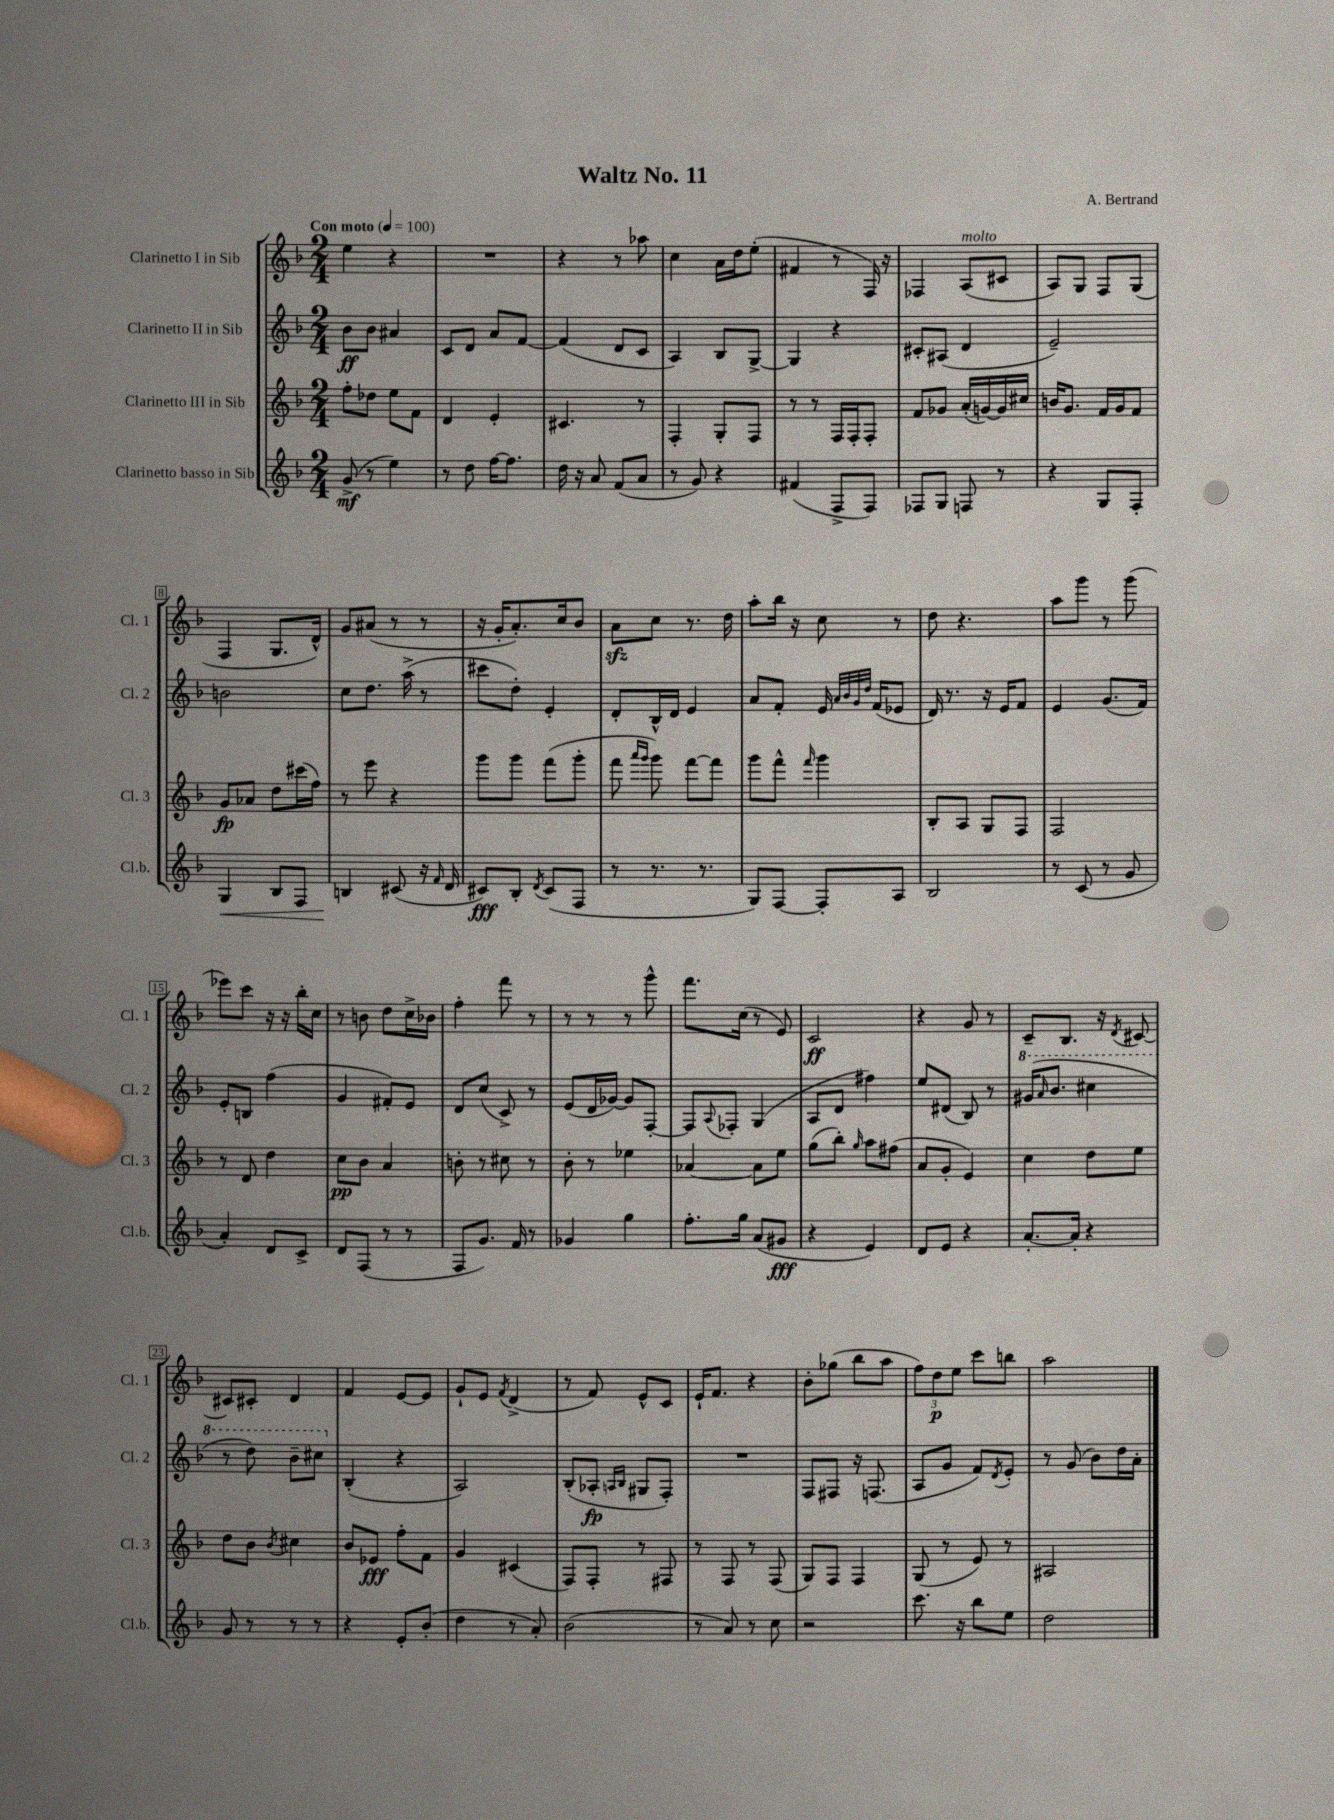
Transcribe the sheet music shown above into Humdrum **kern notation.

**kern	**dynam	**kern	**dynam	**kern	**dynam	**kern	**dynam
*part4	*part4	*part3	*part3	*part2	*part2	*part1	*part1
*staff4	*staff4	*staff3	*staff3	*staff2	*staff2	*staff1	*staff1
*I"Clarinetto basso in Sib	*	*I"Clarinetto III in Sib	*	*I"Clarinetto II in Sib	*	*I"Clarinetto I in Sib	*
*I'Cl.b.	*	*I'Cl. 3	*	*I'Cl. 2	*	*I'Cl. 1	*
*clefG2	*	*clefG2	*	*clefG2	*	*clefG2	*
*k[b-]	*	*k[b-]	*	*k[b-]	*	*k[b-]	*
*M2/4	*	*M2/4	*	*M2/4	*	*M2/4	*
*MM100	*	*MM100	*	*MM100	*	*MM100	*
=1	=1	=1	=1	=1	=1	=1	=1
!	!	!	!	!	!	!LO:TX:a:B:t=Con moto	!
(8g^/	mf	8ff'\L	.	8b-\L	ff	4ee\	.
8r	.	8dd-X\J	.	8b-\J	.	.	.
4ee\)	.	8ee\L	.	4a#X/	.	4r	.
.	.	8f\J	.	.	.	.	.
=2	=2	=2	=2	=2	=2	=2	=2
8r	.	4d/	.	8c/L	.	2r	.
8dd\	.	.	.	8d/J	.	.	.
[16ff\KL	.	4e'/	.	8a/L	.	.	.
8.ff\J]	.	.	.	.	.	.	.
.	.	.	.	[8f/J	.	.	.
=3	=3	=3	=3	=3	=3	=3	=3
16dd\	.	4.c#X/	.	(4f/]	.	4r	.
16r	.	.	.	.	.	.	.
8a/	.	.	.	.	.	.	.
(8f/L	.	.	.	8d/L	.	8r	.
8a/J	.	8r	.	8c/J	.	8aa-X\	.
=4	=4	=4	=4	=4	=4	=4	=4
8r	.	4F'/	.	4A/)	.	4cc\	.
8g/)	.	.	.	.	.	.	.
4r	.	8G'/L	.	8B-/L	.	16a\LL	.
.	.	.	.	.	.	16dd\J	.
.	.	8F/J	.	[8G^/J	.	(8ee'\J	.
=5	=5	=5	=5	=5	=5	=5	=5
(4f#X/	.	8r	.	4G/]	.	4f#X/	.
.	.	8r	.	.	.	.	.
8F^/L	.	16F/LL	.	4r	.	8r	.
.	.	16F'/J	.	.	.	.	.
8F/J)	.	8F'/J	.	.	.	16F/)	.
.	.	.	.	.	.	16r	.
=6	=6	=6	=6	=6	=6	=6	=6
8F-X/L	.	8f/L	.	8c#X'/L	.	4F-X/	.
8G/J	.	8g-X/J	.	(8A#X/J	.	.	.
!	!	!	!	!	!	!LO:TX:a:i:t=molto	!
8Fn/	.	(16a'/LL	.	4d/	.	(8A/L	.
.	.	[16gn/)	.	.	.	.	.
8r	.	16g/]	.	.	.	8c#X/J	.
.	.	16cc#X/JJ	.	.	.	.	.
=7	=7	=7	=7	=7	=7	=7	=7
4r	.	16bn/KL	.	2e~/)	.	8A/L)	.
.	.	8.g/J	.	.	.	.	.
.	.	.	.	.	.	8G/J	.
8G/L	.	16f/LL	.	.	.	8F/L	.
.	.	16g/J	.	.	.	.	.
8F'/J	.	8f/J	.	.	.	(8G/J	.
!!LO:LB:g=z
=8	=8	=8	=8	=8	=8	=8	=8
!	!LO:HP:b	!	!	!	!	!	!
4G/	<	8g/L	fp	2bn\	.	4F/	.
.	.	8a-X/J	.	.	.	.	.
8B-/L	.	8dd\L	.	.	.	8.G/L	.
8F/J	.	(16ccc#X\L	.	.	.	.	.
.	.	16ff\JJ)	.	.	.	16d^^/Jk)	.
=9	=9	=9	=9	=9	=9	=9	=9
4Bn/	.	8r	.	8cc\L	.	8g/L	.
.	.	8eee\	.	8.dd\J	.	(8a#X/J	.
(8c#X/	[	4r	.	.	.	8r	.
.	.	.	.	(16aa^\	.	.	.
16r	.	.	.	8r	.	8r	.
16qqf/	.	.	.	.	.	.	.
16d/	.	.	.	.	.	.	.
=10	=10	=10	=10	=10	=10	=10	=10
8c#X/L)	fff	8ggg\L	.	8ccc#X\L	.	16r	.
.	.	.	.	.	.	16g'/KL	.
8B-'/J	.	8ggg\J	.	8dd'\J)	.	8.a'/)	.
8qd/	.	.	.	.	.	.	.
(8c#/L	.	(8fff\L	.	4e'/	.	.	.
.	.	.	.	.	.	16cc/k	.
8F/J	.	8ggg'\J	.	.	.	8b-/J	.
=11	=11	=11	=11	=11	=11	=11	=11
8r	.	8fff\	.	8d'/L	.	8azz\L	.
.	.	16qqaaa/LL	.	.	.	.	.
.	.	16qqggg/JJ	.	.	.	.	.
8.r	.	8ggg\)	.	16B-^^/L	.	8cc\J	.
.	.	.	.	16d/JJ	.	.	.
.	.	[8fff\L	.	4e/	.	8.r	.
8.r	.	.	.	.	.	.	.
.	.	8fff\J]	.	.	.	.	.
.	.	.	.	.	.	16dd\	.
=12	=12	=12	=12	=12	=12	=12	=12
8G/L)	.	8ggg\L	.	8a/L	.	8aa'\L	.
[8F/J	.	8fff^^\J	.	8f'/J	.	16bb-\Jk	.
.	.	.	.	.	.	16r	.
.	.	16qqfff/	.	.	.	.	.
8F'/L]	.	4ggg\	.	16e/	.	8cc\	.
.	.	.	.	32qqa/LLL	.	.	.
.	.	.	.	32qqb-/	.	.	.
.	.	.	.	32qqg/	.	.	.
.	.	.	.	32qqdd/JJJ	.	.	.
.	.	.	.	(16f/KL	.	.	.
8A/J	.	.	.	8e-X/J	.	8r	.
=13	=13	=13	=13	=13	=13	=13	=13
2B-/	.	8B-'/L	.	16d/)	.	8dd\	.
.	.	.	.	8.r	.	.	.
.	.	8A/J	.	.	.	4.r	.
.	.	8G/L	.	16r	.	.	.
.	.	.	.	16e/KL	.	.	.
.	.	8F/J	.	8f/J	.	.	.
=14	=14	=14	=14	=14	=14	=14	=14
8r	.	2F/	.	4e/	.	8aa\L	.
(8c/	.	.	.	.	.	8ggg\J	.
8r	.	.	.	(8.g/L	.	8r	.
8g/	.	.	.	.	.	(8ggg\	.
.	.	.	.	16f/Jk)	.	.	.
!!LO:LB:g=z
=15	=15	=15	=15	=15	=15	=15	=15
4a'/)	.	8r	.	8e'/L	.	8eee-X\L)	.
.	.	8d/	.	8Bn/J	.	8ccc\J	.
8d/L	.	4dd\	.	(4ff\	.	16r	.
.	.	.	.	.	.	16r	.
8c^/J	.	.	.	.	.	16bb-'\LL	.
.	.	.	.	.	.	16cc\JJ	.
=16	=16	=16	=16	=16	=16	=16	=16
8d/L	.	8cc\L	pp	4g/	.	8r	.
(8F/J	.	8b-\J	.	.	.	8bn\	.
8r	.	4a/	.	8f#X'/L)	.	8dd\L	.
8r	.	.	.	8e/J	.	16cc^\L	.
.	.	.	.	.	.	16b-X\JJ	.
=17	=17	=17	=17	=17	=17	=17	=17
8F/L	.	8bn'\	.	8d/L	.	4ff'\	.
8.g/J)	.	8r	.	(8cc/J	.	.	.
.	.	8cc#X\	.	8c^/)	.	8fff\	.
16f/	.	.	.	.	.	.	.
8r	.	8r	.	8r	.	8r	.
=18	=18	=18	=18	=18	=18	=18	=18
4g-X/	.	8b-'\	.	(8e/L	.	8r	.
.	.	8r	.	16d/L	.	8r	.
.	.	.	.	[16g-X/JJ)	.	.	.
4gg\	.	4ee-X\	.	8g-/L]	.	8r	.
.	.	.	.	[8F'/J	.	8ggg^^\	.
=19	=19	=19	=19	=19	=19	=19	=19
8.ff'\L	.	[4a-X/	.	8F/L]	.	8.fff\L	.
.	.	.	.	8qqA/	.	.	.
.	.	.	.	8F-X'/J	.	.	.
16gg\Jk	.	.	.	.	.	(16cc\Jk	.
(8a/L	.	8a-\L]	.	(4G/	.	8r	.
8g#X/J	fff	8ee\J	.	.	.	8e/)	.
=20	=20	=20	=20	=20	=20	=20	=20
4r	.	(8gg\L	.	8A/L	.	2c/	ff
.	.	8bb-'\J)	.	8d/J	.	.	.
.	.	16qqgg/	.	.	.	.	.
4e/)	.	8aa\L	.	4ff#X\)	.	.	.
.	.	(8ff#X\J	.	.	.	.	.
=21	=21	=21	=21	=21	=21	=21	=21
8d/L	.	8a/L	.	8ee/L	.	4r	.
8e/J	.	8g'/J	.	(8d#X/J	.	.	.
4r	.	4e/)	.	8B-/)	.	8g/	.
.	.	.	.	8r	.	8r	.
=22	=22	=22	=22	=22	=22	=22	=22
*	*	*	*	*8va	*	*	*
[8.a'/L	.	4cc\	.	(16gg#X/KL	.	8c~/L	.
.	.	.	.	16qqaa/	.	.	.
.	.	.	.	8.bb-/J	.	.	.
.	.	.	.	.	.	8.B-/J	.
16a'/Jk]	.	.	.	.	.	.	.
4r	.	8dd\L	.	4ccc#X\	.	.	.
.	.	.	.	.	.	16r	.
.	.	.	.	.	.	8qd/	.
.	.	8ee\J	.	.	.	[8c#X/	.
!!LO:LB:g=z
=23	=23	=23	=23	=23	=23	=23	=23
8g/	.	8dd\L	.	8r	.	8c#X/L]	.
8r	.	8b-\J	.	8ddd\)	.	8c#X'/J	.
.	.	8qb-/	.	.	.	.	.
8r	.	4cc#X\	.	8bb-~\L	.	4d/	.
8r	.	.	.	8ccc#X\J	.	.	.
=24	=24	=24	=24	=24	=24	=24	=24
*	*	*	*	*X8va	*	*	*
4r	.	8b-/L	.	(4B-'/	.	4f/	.
.	.	8e-X/J	fff	.	.	.	.
8e'/L	.	8ff'\L	.	4r	.	[8e/L	.
(8b-'/J	.	8f\J	.	.	.	8e/J]	.
=25	=25	=25	=25	=25	=25	=25	=25
4dd\	.	4g/	.	2A/)	.	8g`/L	.
.	.	.	.	.	.	8e/J	.
.	.	.	.	.	.	8qf/	.
8r	.	(4c#X/	.	.	.	(4d^/	.
8a'/)	.	.	.	.	.	.	.
=26	=26	=26	=26	=26	=26	=26	=26
(2b-\	.	8F/L)	.	(8B-'/L	.	8r	.
.	.	8F'/J	.	8A-X'/J	fp	8f/)	.
.	.	.	.	16qqAn/LL	.	.	.
.	.	.	.	16qqB-/JJ	.	.	.
.	.	8r	.	8G#X/L	.	8e^^/L	.
.	.	8F#X/	.	8F'/J)	.	8c/J	.
=27	=27	=27	=27	=27	=27	=27	=27
8r	.	8r	.	2r	.	16e`/KL	.
.	.	.	.	.	.	8.f/J	.
8a/)	.	8F/	.	.	.	.	.
8r	.	8r	.	.	.	4r	.
8cc\	.	(8F/	.	.	.	.	.
=28	=28	=28	=28	=28	=28	=28	=28
2r	.	8G/L)	.	8F/L	.	8b-'\L	.
.	.	8F/J	.	8F#X/J	.	(8gg-X\J	.
.	.	4F/	.	16r	.	8bb-\L	.
.	.	.	.	(8.Fn/	.	.	.
.	.	.	.	.	.	8aa\J	.
=29	=29	=29	=29	=29	=29	=29	=29
8.ccc\	.	(8G/	.	8A/L	.	12ff\L)	.
.	.	.	.	.	.	12dd\	p
.	.	8r	.	8g/J	.	.	.
.	.	.	.	.	.	12ee\J	.
16r	.	.	.	.	.	.	.
8bb-\L	.	8e/)	.	8f/L)	.	8ccc\L	.
.	.	.	.	8qd/	.	.	.
8ee\J	.	8r	.	8e'/J	.	8bbn\J	.
=30	=30	=30	=30	=30	=30	=30	=30
2dd\	.	2A#X/	.	8r	.	2aa\	.
.	.	.	.	(8g/	.	.	.
.	.	.	.	8b-\L)	.	.	.
.	.	.	.	16dd\L	.	.	.
.	.	.	.	16a'\JJ	.	.	.
==	==	==	==	==	==	==	==
*-	*-	*-	*-	*-	*-	*-	*-
